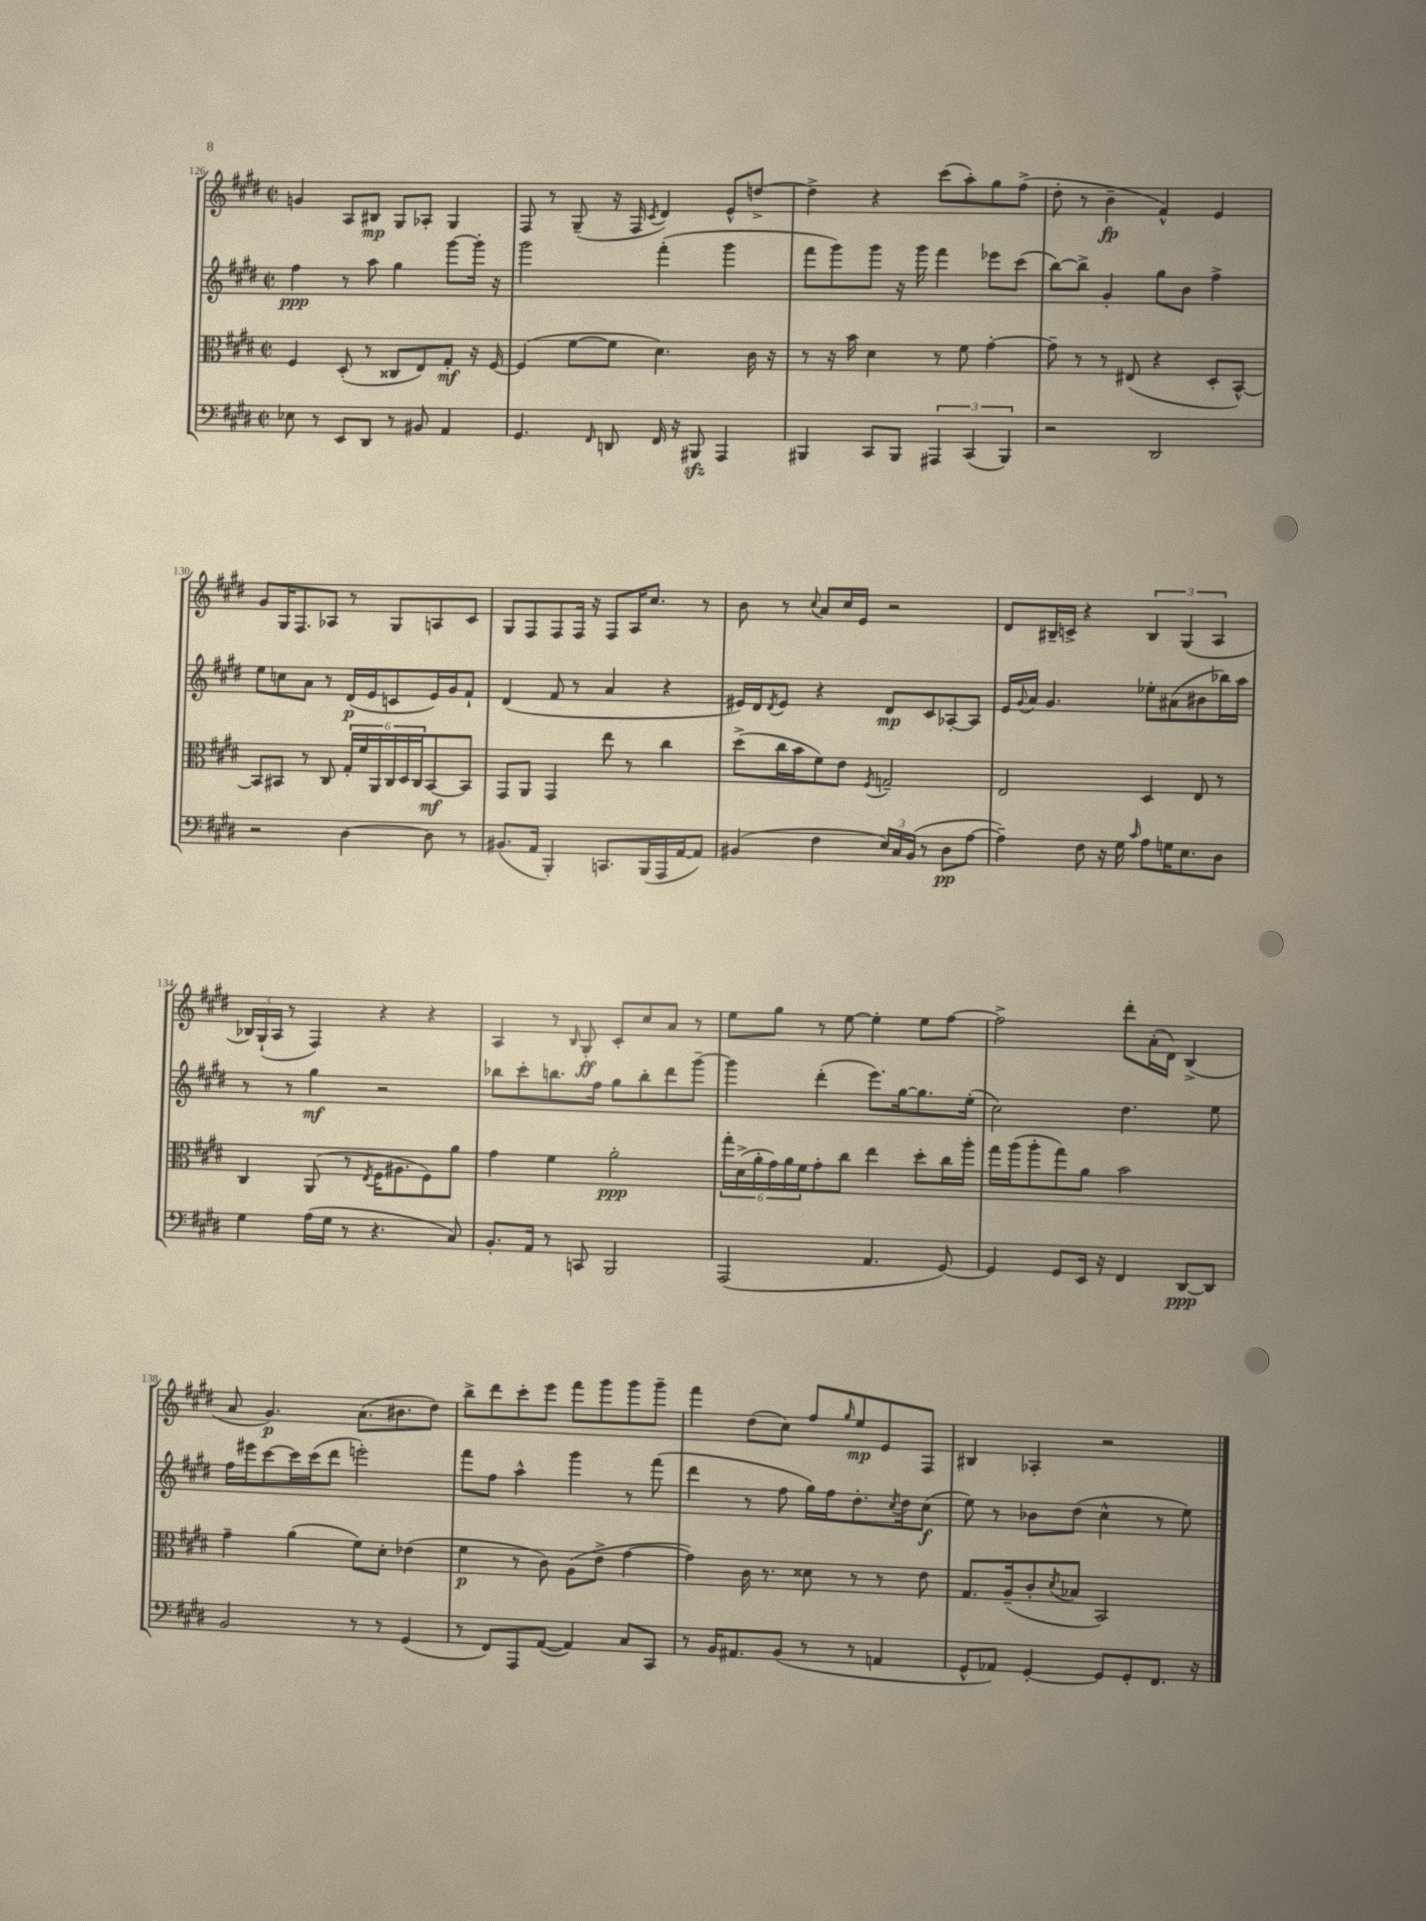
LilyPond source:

<<
\new StaffGroup <<
\new Staff = "s0" {
    \clef treble \key e \major \defaultTimeSignature \time 2/2
    g'4 a8 bis8\mp gis8 aes8-. gis4 |
    fis8 r8 gis8--( r16 fis16 \acciaccatura { cis'8 } dis'4) e'8-^ d''8~-> |
    d''4-> r4 cis'''8( a''8-.) gis''8 fis''8->( |
    dis''8-. r8 b'4--\fp fis'4-^) e'4 |
    gis'8 gis16 fis8. aes8 r8 gis8 a8 cis'8 |
    gis8 fis8 fis8 fis16 r16 fis8 a16 cis''8. r8 |
    b'8 r8 \appoggiatura { cis''8 } a'8 cis''16 e'16 r2 |
    dis'8 bis16-- c'16-> r4 \tuplet 3/2 { bis4 gis4( a4 } |
    \tuplet 3/2 { bes16) gis16-!( a16 } r8 fis4) r4 r4 |
    a4 r8 \grace { b16 } gis8-.\ff cis'8-. cis''8 a'8 r8 |
    e''8 gis''8 r8 e''8~ e''4-. e''8 fis''8~ |
    fis''2-> dis'''8-. a'16-.( dis'16) b4->( |
    a'8 gis'4.\p) a'8.( bis'8. dis''8) |
    b''8-> dis'''8 cis'''8-. e'''8 fis'''8 gis'''8 gis'''8 gis'''8-- |
    fis'''4 dis''8( cis''8) fis''8 \grace { gis''16 } e''8\mp e'8 fis8 |
    bis4 aes4-. r2 \bar "|." |
}
\new Staff = "s1" {
    \clef treble \key e \major \defaultTimeSignature \time 2/2
    fis''4\ppp r8 a''8 gis''4 gis'''8~ gis'''16-. r16 |
    gis'''2 fis'''4-.( gis'''4 |
    fis'''8 gis'''8) gis'''8 r16 gis'''16 fis'''4 ees'''8 cis'''8( |
    b''8~) b''8-> gis'4-. gis''8 b'8 fis''4-> |
    e''8 c''8 a'8 r8 dis'16\p( e'16 c'8 e'16) gis'16 fis'8-! |
    dis'4( fis'8 r8 a'4 r4 |
    eis'16) dis'16 \acciaccatura { dis'8 } eis'8 r4 dis'8\mp cis'8 aes8~-. aes8 |
    e'16 \appoggiatura { gis'8 } a'16 gis'4. ees''8-. ais'8( bis'8 bes''16) a''16 |
    r8 r8 gis''4\mf r2 |
    bes''8 cis'''8-. b''8. fis''16 gis''8 b''8-. dis'''8 gis'''8~-- |
    gis'''4 dis'''4-.( e'''8.) gis''16~ gis''8. e''16-.( |
    cis''2) dis''4. e''8 |
    fis''16 eis'''16 cis'''8~ cis'''16 cis'''16( dis'''8 e'''2-.) |
    fis'''8 fis''8 a''4-^ gis'''4 r8 fis'''8( |
    dis'''4 r8 fis''8 gis''16) fis''16 dis''8.-. \acciaccatura { cis''8 } dis''16 cis''8\f( |
    e''8) r8 bes'8 dis''8( cis''4-^ r8 e''8) \bar "|." |
}
\new Staff = "s2" {
    \clef alto \key e \major \defaultTimeSignature \time 2/2
    fis4 dis8-.( r8 cisis8 e8) gis8-.\mf r16 fis16~ |
    fis4( fis'8~ fis'8 dis'4.) cis'16 r16 |
    r8 r16 b'16 dis'4 r8 fis'8 gis'4~-. |
    gis'8-- r8 r8 eis8( r4 dis8-. b,8~-^) |
    b,8 bis,8 r8 cis8 \tuplet 6/4 { gis16-. fis'16 a,16 cis16 dis16 cis16 } bis,8~\mf bis,8 |
    gis,8 a,8 gis,4 e''8 r8 cis''4 |
    dis''8->( cis''16 b'16 fis'8) e'8 \acciaccatura { fis8 } g2-- |
    e2 dis4 e8 r8 |
    cis4 a,8( r8 \acciaccatura { e8 } fis16 ais8. fis8) a'8 |
    gis'4 fis'4 a'2-.\ppp |
    \tuplet 6/4 { gis''16-. dis'16->( a'16-. gis'16) a'16 fis'16 } gis'8-. cis''8 e''4 dis''8-. cis''16 a''16-. |
    gis''16 a''16( a''8-. gis''8) a'8 b'2 |
    gis'4-- a'4( fis'8) dis'8-. ees'4( |
    fis'4\p r8 cis'8) a8( e'8-> gis'4~ |
    gis'4) cis'16 r8. disis'8 r8 r8 e'8 |
    gis8. a16--( cis'8-. \acciaccatura { dis'8 } bes8 b,2) \bar "|." |
}
\new Staff = "s3" {
    \clef bass \key e \major \defaultTimeSignature \time 2/2
    ees8 r8 e,8 dis,8 r8 bis,8 a,4 |
    gis,4. \grace { fis,16 } d,8 fis,16 r16 bis,,8\sfz a,,4 |
    bis,,4 cis,8 bis,,8 \tuplet 3/2 { ais,,4 cis,4( bis,,4) } |
    r2 dis,2 |
    r2 dis4~ dis8 r8 |
    bis,8.( a,16 b,,4-.) c,8. b,,16( a,,16 a,16~ a,8) |
    bis,4( fis4 \tuplet 3/2 { e16) cis16 bis,16( } r8 dis8\pp a8~ |
    a4--) fis8 r16 gis16 \grace { cis'16 } a8 g16 e8. dis8 |
    gis4 a16( gis16 r8 r4. cis8) |
    b,8.-. a,16 r8 c,8 b,,2 |
    a,,2( a,4. gis,8~) |
    gis,4 gis,8 e,16 r16 fis,4 dis,8~\ppp dis,8 |
    b,2 r8 r8 gis,4( |
    r8 fis,8) a,,8 a,8~( a,4) cis8 cis,8 |
    r8 b,16 ais,8. b,8( r8 r8 a,4 |
    gis,8-^ aes,8) gis,4~-. gis,8 gis,8-. fis,8. r16 \bar "|." |
}
>>
>>
\layout { \context { \Score currentBarNumber = #126 } }
